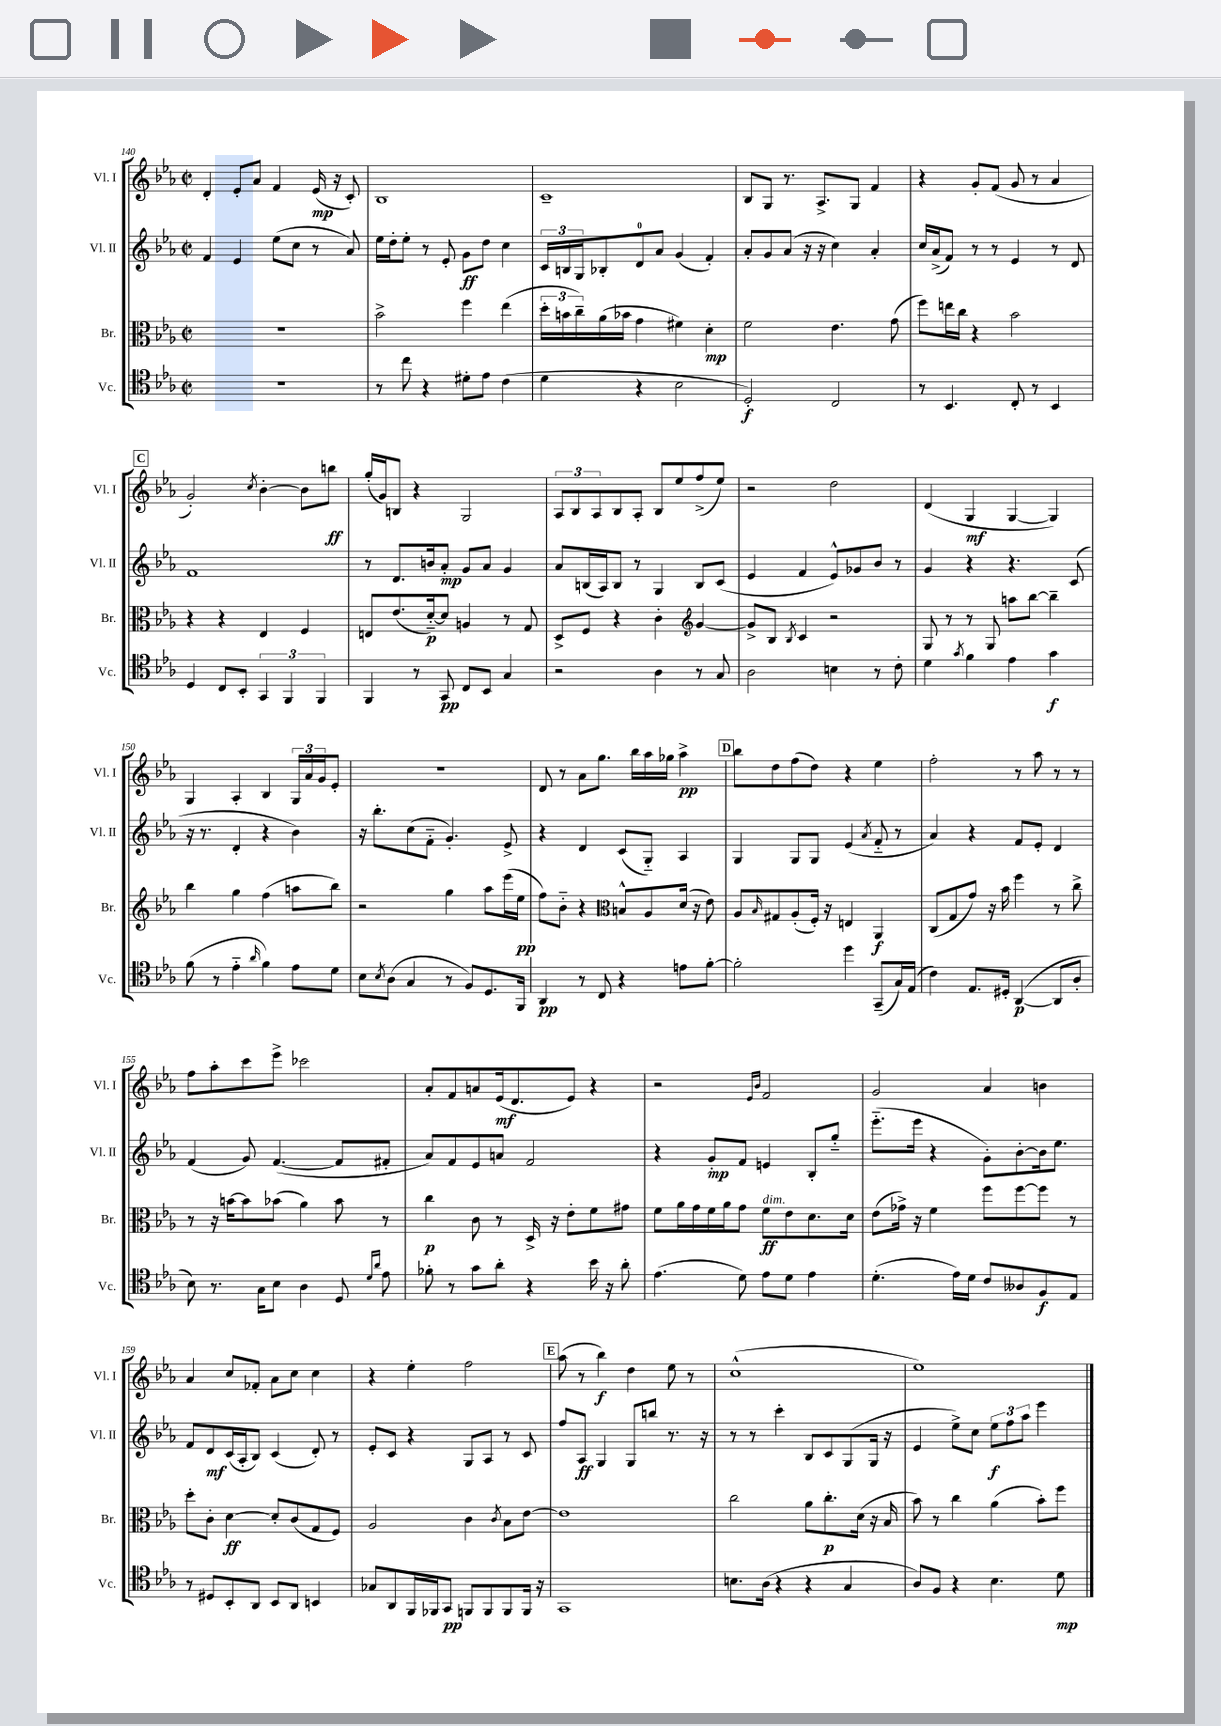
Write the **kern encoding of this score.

**kern	**kern	**kern	**kern
*staff4	*staff3	*staff2	*staff1
*clefC4	*clefC3	*clefG2	*clefG2
*k[b-e-a-]	*k[b-e-a-]	*k[b-e-a-]	*k[b-e-a-]
*M2/2	*M2/2	*M2/2	*M2/2
*met(c|)	*met(c|)	*met(c|)	*met(c|)
1r	1r	4f	4d'
.	.	4e-	8e-'
.	.	.	8a-
.	.	(8ee-	4f
.	.	8cc	.
.	.	8r	(16e-
.	.	.	16r
.	.	8a-)	8c')
=	=	=	=
8r	2b-^	16ee-	1B-
.	.	16dd'	.
8cc	.	8ee-'	.
4r	.	8r	.
.	.	8e-'	.
8d#'	4ff	8g	.
8e-	.	8dd	.
(4c	(4ee-	4cc	.
=	=	=	=
4d	24dd'	24c	1c~
.	24b	24B	.
.	24cc~)	24G	.
.	(16a-	8B-'	.
.	16b-	.	.
4r	4g	8d	.
.	.	8a-	.
2B-	4f#)	(4g	.
.	4d'	4f')	.
=	=	=	=
2D')	2f	8a-'	8B-
.	.	8g	8G
.	.	(8a-	8.r
.	.	16r	.
.	.	16r	8.A-^
2C	4.e-	4cc)	.
.	.	.	8G
.	.	4a-'	4f
.	(8g	.	.
=	=	=	=
8r	8ff)	16cc	4r
.	.	(16a-^	.
4.BB-	16ee	8f)	.
.	16cc	.	.
.	4r	8r	8g'
.	.	8r	(8f
8C'	2b-	4e-	8g
8r	.	.	8r
4BB-	.	8r	4a-
.	.	8d	.
=	=	=	=
4D	4r	1f	2g')
8C	4r	.	.
8BB-'	.	.	.
.	.	.	8qcc
6GG	4E-	.	[4b-'
6FF	.	.	.
.	4F	.	8b-]
6FF	.	.	.
.	.	.	8bb
=	=	=	=
4FF	8E	8r	(16gg'
.	.	.	16g)
.	(8.e-	8.d	8B
8r	.	.	4r
.	[16d'~)	16b	.
8GG	8d]	8a-'	.
8C	4A	8g	2G
8BB-	.	8a-	.
4G	8r	4g	.
.	8G	.	.
=	=	=	=
2r	8D^	8a-	12A-
.	.	.	12B-
.	8F	(16B	.
.	.	.	12A-
.	.	16A-)	.
.	4r	8B	8B-
.	.	8r	8A-'
4A-	4c'	4G	8B-
.	.	.	8ee-
*	*clefG2	*	*
8r	[4g	8B	(8ff^
8G	.	(8c	8ee-)
=	=	=	=
2A-	8g^]	4e-	2r
.	8B-	.	.
.	8qB-	.	.
.	4c	4f	.
4B	2r	8e-^^)	2dd
.	.	8g-	.
8r	.	8b-	.
8c'	.	8r	.
=	=	=	=
4d	8G	4g	(4d
.	8r	.	.
8qg	.	.	.
4f	8r	4r	4G
.	8G	.	.
4e-	8aa	4.r	[4G
.	[8bb-	.	.
4g	4bb-~]	.	4G])
.	.	(8c	.
=	=	=	=
(8f	4bb-	16r	4G
.	.	8.r	.
8r	.	.	.
4e-'~	4gg	4d'	4A-'
16qqa-	.	.	.
4f)	(4ff	4r	4B-
8e-	8aa	4b-)	24G
.	.	.	24a-
.	.	.	24g
8d	8bb-)	.	8e-'
=	=	=	=
8B-	2r	16r	1r
.	.	8.bb-'	.
8qB-	.	.	.
(8A-	.	.	.
4G	.	(8cc	.
.	.	8f'~	.
8r	4gg	4.g')	.
8F)	.	.	.
8.D	8aa-	.	.
.	(16eee-	8e-^	.
16FF	16ee-	.	.
=	=	=	=
4AA-	8ff)	4r	8d
.	8b-'~	.	8r
8r	4r	4d	8a-
8C	.	.	8.gg
*	*clefC3	*	*
4r	8B^^	(8c	.
.	.	.	16bb-
.	8A-	8G'~)	16aa-
.	.	.	16gg-
8e	(16d	4A-	4aa-^
.	16r	.	.
[8f'	8e-)	.	.
=	=	=	=
2f']	8A-	4G	8bb-
.	16qqB-	.	.
.	8G#	.	8dd
.	(8A-'	8G	(8ff
.	16F')	8G	8dd)
.	16r	.	.
4dd	4E	(4e-	4r
.	.	8qa-	.
(8GG~	4AA-	8f'~	4ee-
16G)	.	8r	.
(16E-	.	.	.
=	=	=	=
4c)	(8C	4a-)	2ff'
.	8G	.	.
8.E-	8g)	4r	.
.	16r	.	.
16D#'	16b-	.	.
([4AA-	4ff	8f	8r
.	.	8e-'	8aa-
8AA-]	8r	4d	8r
8A-'	8cc^	.	8r
=	=	=	=
8B-)	8r	(4f	8ff
8.r	16r	.	8aa-'
.	[16b	.	.
.	8b]	8g)	8ccc
16G	.	.	.
8B-	(8b-	([4.f	8eee-^
4A-	4a-)	.	2ccc-
8D	8b-	8f]	.
16qqd	.	.	.
16qqa-	.	.	.
8e-	8r	8f#'	.
=	=	=	=
8f-'	4cc	8a-)	8a-'
8r	.	8f	8f
8g	8c	8e-	8a
8a-'	8r	8a	(16e-
.	.	.	8.d
4r	16D^	2f	.
.	16r	.	.
.	8e-'	.	8e-)
16b-	8f	.	4r
16r	.	.	.
8a-'	8g#	.	.
=	=	=	=
(4.e-	8f	4r	2r
.	16a-	.	.
.	16g	.	.
.	16f	8g'	.
.	16a-	.	.
8d)	8g	8f	.
.	.	.	16qqe-
.	.	.	16qqb-
8e-	8f	4e	2f
8d	8e-	.	.
4e-	8.d	8B-'	.
.	.	8gg'~	.
.	16d	.	.
=	=	=	=
(4.d'	(8e-	(8.eee-'~	2g
.	16g-^)	.	.
.	16r	16eee-	.
.	4f	4r	.
16e-)	.	.	.
16d	.	.	.
8c	8ff	8g')	4a-
8A--	[8ff	[8b-'	.
8F	8ff]	16b-]	4b
.	.	8.ee-	.
8E-	8r	.	.
=	=	=	=
8r	8dd'	8f	4a-
8D#	8c'	8d	.
8BB-'	[4d	(16c	8cc
.	.	16A-'	.
8AA-	.	8B-)	8f-'
8BB-	8d']	(4c	8a-
8AA-	(8c	.	8cc
4BB	8G	8d')	4cc
.	8F)	8r	.
=	=	=	=
8G-	2A-	8e-'	4r
8AA-	.	8c	.
16FF	.	4r	4ee-'
16FF-	.	.	.
8GG	.	.	.
8FF	4c	8G	2ff
8FF	.	8A-	.
.	8qc	.	.
8FF	8B-	8r	.
16FF	[8e-	8c	.
16r	.	.	.
=	=	=	=
1GG	1e-]	8ff	(8aa-
.	.	8A-	8r
.	.	4G	4bb-)
.	.	8G	4dd
.	.	8bb	.
.	.	8.r	8ee-
.	.	.	8r
.	.	16r	.
=	=	=	=
8.B	2cc	8r	(1cc^^
.	.	8r	.
(16A-	.	.	.
4r	.	4ccc'	.
4r	8a-	8B-	.
.	8.cc'	8c	.
4G	.	(8G	.
.	(16d	.	.
.	16r	16G	.
.	16B-	16r	.
=	=	=	=
8A-)	8b-)	4e-	1ee-)
8F	8r	.	.
4r	4cc	8ee-^)	.
.	.	8cc	.
4.B-	(4a-	12ee-	.
.	.	12ff	.
.	.	12aa-	.
.	8b-')	4eee-	.
8d	8ff	.	.
==	==	==	==
*-	*-	*-	*-
